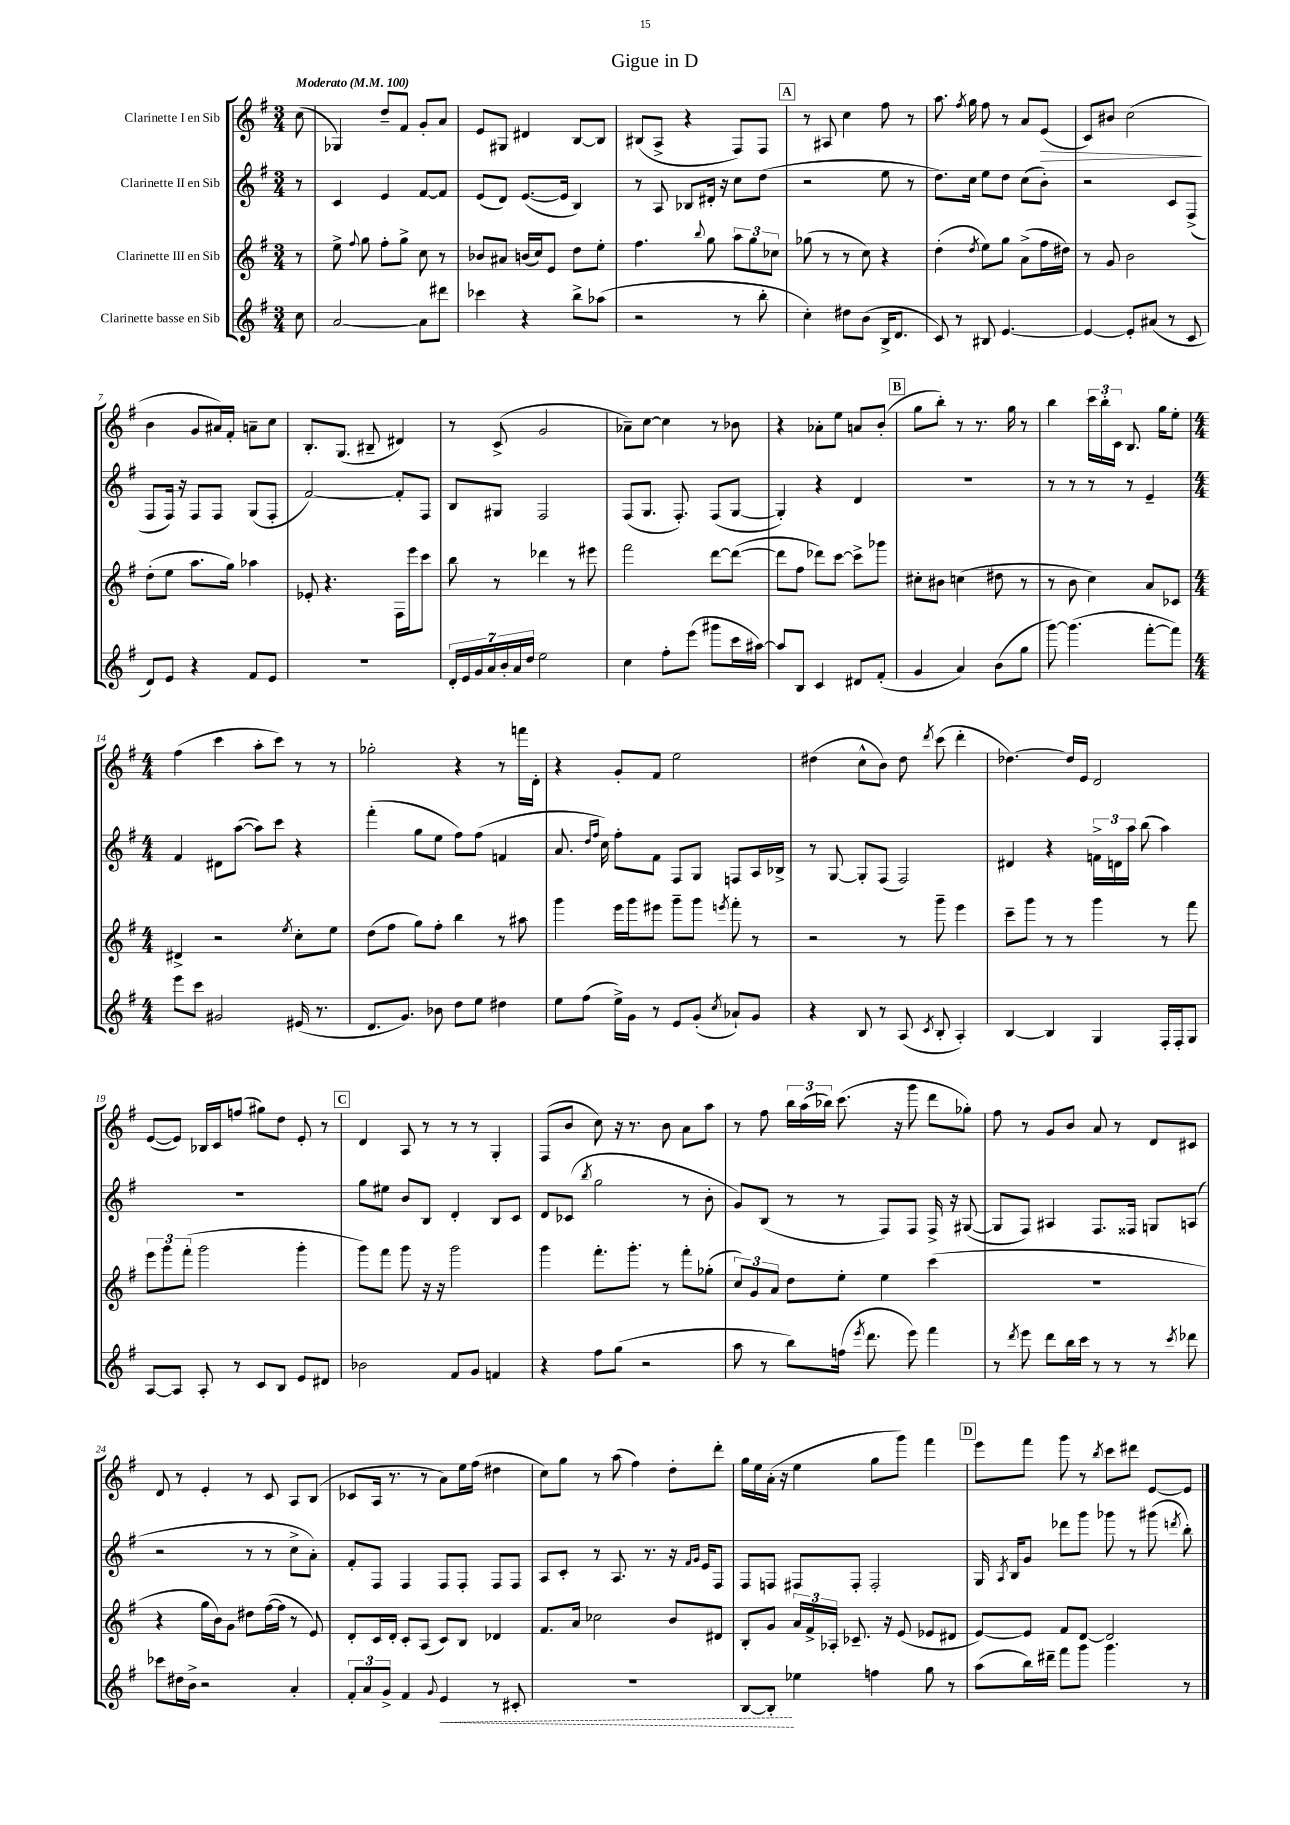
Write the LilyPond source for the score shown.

\header { title = "Gigue in D" }
<<
\new StaffGroup <<
\new Staff = "s0" \with { instrumentName = "Clarinette I en Sib" } {
    \clef treble \key g \major \numericTimeSignature \time 3/4 \partial 8 \tempo "Moderato" 4 = 100
    \autoBeamOff c''8( |
    ges4) d''8[-- fis'8] g'8[-. a'8] |
    e'8[ gis8] dis'4 b8[~ b8] |
    bis8[( a8]-> r4 fis8[) fis8] |
    \mark \markup { \box "A" } r8 ais8 c''4 fis''8 r8 |
    a''8. \acciaccatura { fis''8 } g''16 fis''8 r8 a'8[ e'8]\>( |
    c'8[) bis'8] c''2\!( |
    b'4 g'8[ ais'16) fis'16]-. a'8[-- c''8] |
    b8.[-. g8.]( bis8-- dis'4) |
    r8 c'8->( g'2 |
    aes'8[--) c''8]~ c''4 r8 bes'8 |
    r4 aes'8[-. e''8] a'8[ b'8]-.( |
    \mark \markup { \box "B" } g''8[ b''8]-.) r8 r8. g''16 r8 |
    b''4 \tuplet 3/2 { c'''16[ b''16-. c'16] } b8. g''16[ e''8]-. |
    \numericTimeSignature \time 4/4 fis''4( c'''4 a''8[-. c'''8]) r8 r8 |
    ges''2-. r4 r8 f'''16[ d'16]-. |
    r4 g'8[-. fis'8] e''2 |
    dis''4( c''8[-^ b'8]) dis''8 \acciaccatura { d'''8 } c'''8( d'''4-. |
    des''4.~) des''16[ e'16] d'2 |
    e'8[~( e'8]) bes16[ c'16 f''8]( gis''8[) d''8] e'8-. r8 |
    \mark \markup { \box "C" } d'4 a8 r8 r8 r8 g4-. |
    fis8[( b'8] c''8) r16 r8. b'8 a'8[ a''8] |
    r8 fis''8 \tuplet 3/2 { b''16[ a''16( bes''16]) } c'''8.( r16 g'''8 d'''8[ ges''8]-.) |
    fis''8 r8 g'8[ b'8] a'8 r8 d'8[ cis'8] |
    d'8 r8 e'4-. r8 c'8 a8[ b8]( |
    ces'8[ a16] r8. r8 a'8[) e''16 fis''16]( dis''4 |
    c''8[) g''8] r8 a''8( fis''4) d''8[-. d'''8]-. |
    g''16[ e''16 a'16]-.( r16 e''4 g''8[ g'''8]) fis'''4 |
    \mark \markup { \box "D" } e'''8[ fis'''8] g'''8 r8 \acciaccatura { b''8 } c'''8[ dis'''8] e'8[~ e'8] \bar "|." |
}
\new Staff = "s1" \with { instrumentName = "Clarinette II en Sib" } {
    \clef treble \key g \major \numericTimeSignature \time 3/4 \partial 8
    \autoBeamOff r8 |
    c'4 e'4 fis'8[~ fis'8] |
    e'8[( d'8]) e'8.[~( e'16] b4) |
    r8 a8 bes8[ dis'16]-. r16 c''8[ d''8]( |
    \mark \markup { \box "A" } r2 e''8 r8 |
    d''8.[) c''16] e''8[ d''8] c''8[( b'8]-.) |
    r2 c'8[ fis8]->( |
    fis8[ fis16]) r16 fis8[ fis8] g8[( fis8]-. |
    fis'2~) fis'8[-. fis8] |
    b8[ gis8] fis2 |
    fis8[( g8.] fis8.-.) fis8[( g8]~ |
    g4-.) r4 d'4 |
    \mark \markup { \box "B" } R2. |
    r8 r8 r8 r8 e'4-- |
    \numericTimeSignature \time 4/4 fis'4 dis'8[ a''8]~( a''8[) c'''8] r4 |
    fis'''4-.( g''8[ e''8] fis''8[) fis''8]( f'4 |
    a'8. \grace { d''16[ fis''16] } c''16) fis''8[-. fis'8] fis8[ g8] f8[ a16 bes16]-> |
    r8 g8~ g8[-. fis8]( fis2) |
    dis'4 r4 \tuplet 3/2 { f'16[-> d'16 a''16] } b''8( a''4) |
    R1 |
    \mark \markup { \box "C" } g''8[ eis''8] b'8[ b8] d'4-. b8[ c'8] |
    d'8[ ces'8]( \acciaccatura { b''8 } g''2 r8 b'8-. |
    g'8[) b8]( r8 r8 fis8[) fis8] fis16-> r16 gis8~( |
    gis8[ fis8]) ais4 fis8.[ fisis16] g8[ a8]( |
    r2 r8 r8 c''8[-> a'8]-.) |
    fis'8[-. fis8] fis4 fis8[ fis8]-. fis8[ fis8] |
    a8[ c'8]-. r8 a8. r8. r16 \grace { fis'16[ g'16] } e'16[ fis8] |
    fis8[ f8] fis8[ fis8]-. fis2-. |
    \mark \markup { \box "D" } g16 \acciaccatura { a8 } b16[ g'8] des'''8[ g'''8] ges'''8 r8 gis'''8( \acciaccatura { d'''8 } b''8-.) \bar "|." |
}
\new Staff = "s2" \with { instrumentName = "Clarinette III en Sib" } {
    \clef treble \key g \major \numericTimeSignature \time 3/4 \partial 8
    \autoBeamOff r8 |
    e''8-> \appoggiatura { fis''8 } g''8 fis''8[-. g''8]-> c''8 r8 |
    bes'8[ ais'8] b'16[( c''16) e'8] d''8[ e''8]-. |
    fis''4. \appoggiatura { b''8 } g''8 \tuplet 3/2 { a''8[ g''8 ces''8] } |
    \mark \markup { \box "A" } ges''8( r8 r8 c''8) r4 |
    d''4-.( \acciaccatura { d''8 } e''8[) g''8] a'8[->( fis''16 dis''16]) |
    r8 g'8 b'2 |
    d''8[-.( e''8] a''8.[ g''16]) aes''4 |
    ees'8-. r4. fis16[ e'''16 c'''8] |
    b''8 r8 des'''4 r8 eis'''8 |
    fis'''2 d'''8[~ d'''8]~( |
    d'''8[ fis''8] des'''8[) c'''8]~ c'''8[-> ges'''8] |
    \mark \markup { \box "B" } cis''8[-. bis'8] c''4( dis''8 r8 |
    r8 b'8 c''4) a'8[ ces'8] |
    \numericTimeSignature \time 4/4 dis'4-> r2 \acciaccatura { e''8 } c''8[-. e''8] |
    d''8[( fis''8] g''8[) fis''8]-. b''4 r8 ais''8 |
    g'''4 e'''16[ g'''16 eis'''8] g'''8[-- g'''8] \acciaccatura { e'''8 } fis'''8-. r8 |
    r2 r8 g'''8-- e'''4 |
    c'''8[-- g'''8] r8 r8 g'''4 r8 fis'''8 |
    \tuplet 3/2 { e'''8[ g'''8 fis'''8]-.( } g'''2 g'''4-. |
    \mark \markup { \box "C" } g'''8[) fis'''8] g'''8 r16 r16 g'''2 |
    g'''4 fis'''8.[-. g'''8.]-. r8 fis'''8[-. ges''8]-.( |
    \tuplet 3/2 { c''8[) g'8 a'8] } d''8[ e''8]-. e''4 c'''4( |
    R1 |
    r4 g''16[ b'16) g'8] dis''8[ fis''16~( fis''16] r8 e'8) |
    d'8[-. c'16 d'16]-. c'8[-. a8]( c'8[) b8] des'4 |
    fis'8.[ a'16] ces''2 b'8[ dis'8] |
    b8[-. g'8] \tuplet 3/2 { a'16[ fis'16-> aes16]-. } ces'8.-- r16 e'8( ees'8[ dis'8] |
    \mark \markup { \box "D" } e'8[~) e'8] fis'8[ d'8]~ d'2 \bar "|." |
}
\new Staff = "s3" \with { instrumentName = "Clarinette basse en Sib" } {
    \clef treble \key g \major \numericTimeSignature \time 3/4 \partial 8
    \autoBeamOff c''8 |
    a'2~ a'8[ dis'''8] |
    ces'''4 r4 b''8[-> aes''8]( |
    r2 r8 b''8-. |
    \mark \markup { \box "A" } c''4-.) dis''8[ b'8]( b16[-> d'8.] |
    c'8) r8 bis8 e'4.~ |
    e'4~ e'8[-. ais'8]( r8 c'8 |
    d'8[) e'8] r4 fis'8[ e'8] |
    R2. |
    \tuplet 7/4 { d'16[-. e'16 g'16 a'16 b'16-. a'16 d''16] } e''2 |
    c''4 fis''8[-. e'''8]( gis'''8[ c'''16 ais''16]~) |
    ais''8[ b8] c'4 dis'8[ fis'8]-.( |
    \mark \markup { \box "B" } g'4 a'4) b'8[( g''8] |
    g'''8~) g'''4.( fis'''8[~-. fis'''8]) |
    \numericTimeSignature \time 4/4 e'''8[ c'''8] gis'2 eis'16( r8. |
    d'8.[ g'8.]) bes'8 d''8[ e''8] dis''4 |
    e''8[ fis''8]( e''16[->) g'16] r8 e'8[ g'8]-.( \acciaccatura { c''8 } aes'8[-!) g'8] |
    r4 b8 r8 a8( \acciaccatura { c'8 } b8-. a4-.) |
    b4~ b4 g4 fis16[-. fis16-. g8] |
    a8[~ a8] a8-. r8 c'8[ b8] e'8[ dis'8] |
    \mark \markup { \box "C" } bes'2 fis'8[ g'8] f'4 |
    r4 fis''8[ g''8]( r2 |
    a''8 r8 b''8[) f''16]( \acciaccatura { e'''8 } d'''8. e'''8) fis'''4 |
    r8 \acciaccatura { d'''8 } e'''8 d'''8[ b''16 c'''16] r8 r8 r8 \acciaccatura { c'''8 } des'''8 |
    ces'''8[ dis''16 b'16]-> r2 a'4-. |
    \tuplet 3/2 { fis'8[-. a'8 g'8]-> } fis'4 \appoggiatura { g'8 } \once \override Hairpin.style = #'dashed-line e'4\< r8 cis'8-. |
    R1 |
    b8[~ b8]-.\! ees''4 f''4 g''8 r8 |
    \mark \markup { \box "D" } a''8[( b''16) dis'''16]-- fis'''8[ g'''8] g'''4. r8 \bar "|." |
}
>>
>>
